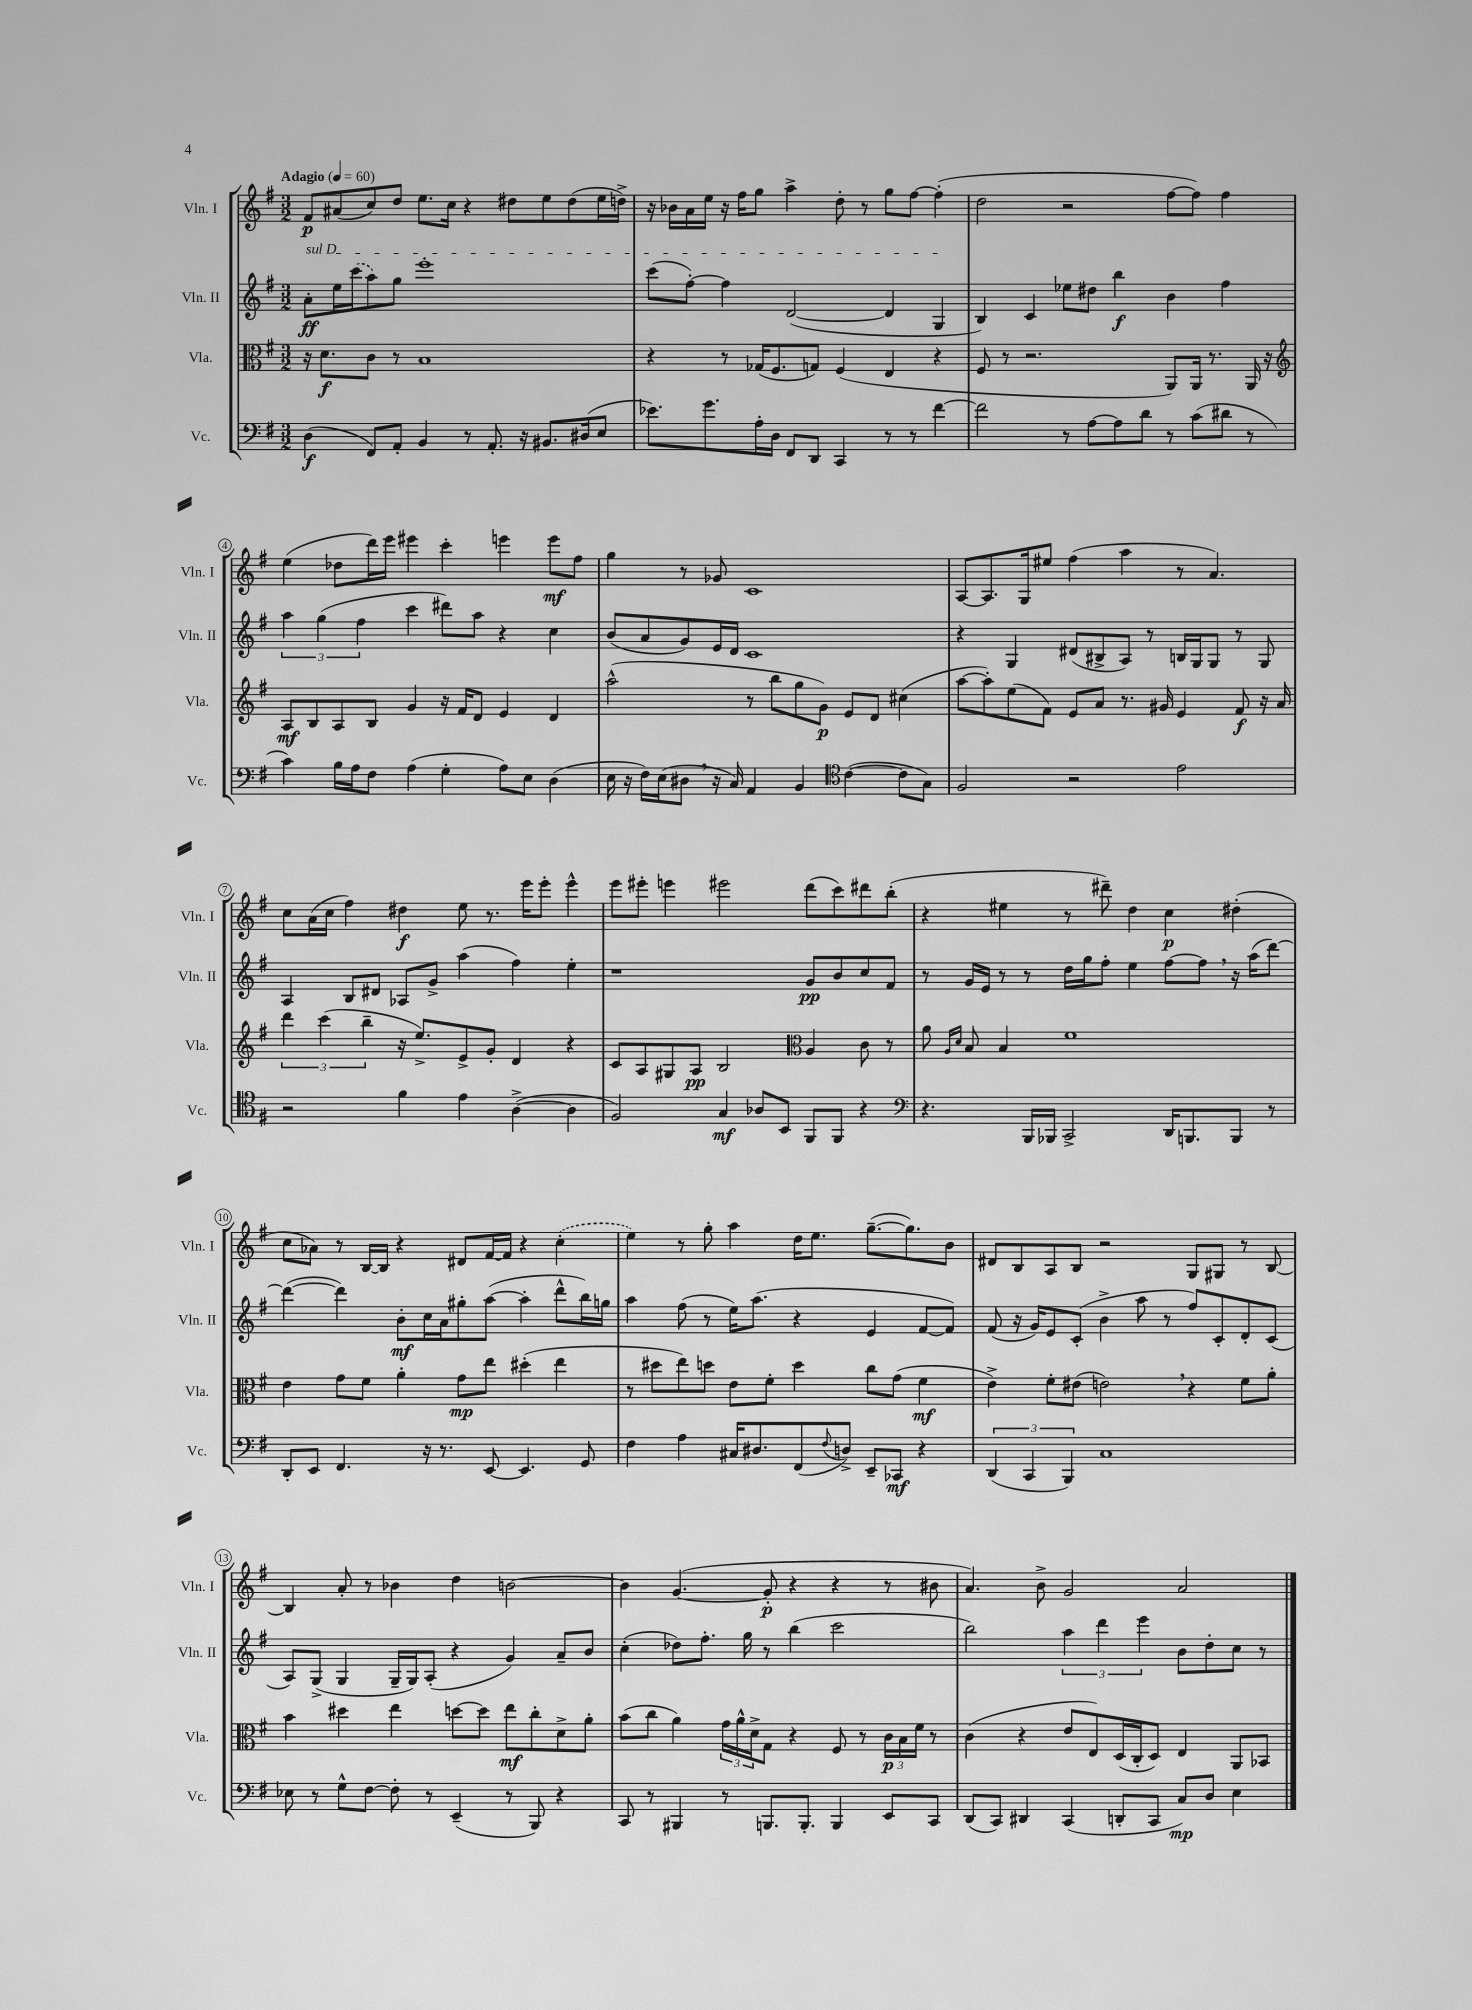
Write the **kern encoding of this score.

**kern	**kern	**kern	**kern
*staff4	*staff3	*staff2	*staff1
*clefF4	*clefC3	*clefG2	*clefG2
*k[f#]	*k[f#]	*k[f#]	*k[f#]
*M3/2	*M3/2	*M3/2	*M3/2
*MM60	*MM60	*MM60	*MM60
(4D\	16r	8a'\L	8f#/L
.	8.d\L	.	.
.	.	16ee\L	(8a#/
.	.	(16ccc\J	.
8FF#/L)	8c\J	8aa\)	8cc/)
8AA'/J	8r	8gg\J	8dd/J
4BB/	1B	1eee'	8.ee\L
.	.	.	16cc\Jk
8r	.	.	4r
8.AA'/	.	.	.
.	.	.	8dd#\L
16r	.	.	.
8.BB#/L	.	.	8ee\
.	.	.	(8dd#\
(16D#/k	.	.	.
8E/J	.	.	16ee\L
.	.	.	16dd^\JJ)
=	=	=	=
8.e-\L)	4r	(8ccc\L	16r
.	.	.	16b-\LL
.	.	[8ff#'\J)	16a\
8.g\	.	.	16ee\JJ
.	8r	4ff#\]	16r
.	.	.	16ff#\LK
16A'\L	(16G-/LK	.	8gg\J
16D\JJ	8.F#/	.	.
8FF#/L	.	([2d/	4aa^\
8DD/J	8G/J)	.	.
4CC/	(4F#/	.	8dd'\
.	.	.	8r
8r	4E/	4d/]	8gg\L
8r	.	.	[8ff#\J
[4f#\	4r	4G/	(4ff#'\]
=	=	=	=
2f#\]	8F#/	4B/)	2dd\
.	8r	.	.
.	2.r	4c/	.
8r	.	8ee-\L	2r
[8A\L	.	8dd#\J	.
8A\]	.	4bb\	.
8d\J	.	.	.
8r	8AA/L)	4b\	[8ff#\L
(8c\L	16AA/Jk	.	8ff#\]J)
.	8.r	.	.
8d#\J	.	4ff#\	4ff#\
8r	16AA/	.	.
.	16r	.	.
=	=	=	=
*	*clefG2	*	*
4c\)	8A/L	6aa\	(4ee\
.	8B/	.	.
.	.	(6gg\	.
16B\LL	8A/	.	8dd-\L
16A\J	.	.	.
.	.	6ff#\	.
8F#\J	8B/J	.	16ddd\L)
.	.	.	16eee\JJ
(4A\	4g/	4ccc\	4eee#\
4G'\	16r	8ddd#\L)	4ccc'\
.	16f#/LK	.	.
.	8d/J	8aa\J	.
8A\L)	4e/	4r	4eee\
8E\J	.	.	.
(4D\	4d/	4cc\	8eee\L
.	.	.	8ff#\J
=	=	=	=
16E\	(2aa^^\	(8b/L	4gg\
16r	.	.	.
16F#\LL)	.	8a/	.
(16E\J	.	.	.
8D#\J	.	8g/)	8r
16r	.	16e/L	8g-/
16C/)	.	16d/JJ	.
4AA/	8r	1c	1c
.	8bb\L	.	.
4BB/	8gg\	.	.
.	8g\J)	.	.
*clefC4	*	*	*
([4c\	8e/L	.	.
.	8d/J	.	.
8c\]L	(4cc#\	.	.
8G\J)	.	.	.
=	=	=	=
2F#/	[8aa\L	4r	[8A/L
.	8aa'\])	.	8.A/]
.	(8ee\	4G/	.
.	.	.	16G/k
.	8f#\J)	.	8ee#/J
2r	8e/L	(8d#/L	(4ff#\
.	8a/J	8B#^/	.
.	8.r	8A/J)	4aa\
.	.	8r	.
.	16g#/	.	.
2e\	4e/	16B/LL	8r
.	.	16G/J	.
.	.	8G/J	4.a/)
.	8f#/	8r	.
.	16r	8G/	.
.	16a/	.	.
=	=	=	=
2r	6ddd\	4A/	8cc\L
.	.	.	(16a\L
.	(6ccc\	.	.
.	.	.	16cc\JJ
.	.	8B/L	4ff#\)
.	6bb~\	.	.
.	.	8d#/J	.
4f#\	16r	8A-/L	4dd#\
.	8.ee^/L)	.	.
.	.	8g^/J	.
4e\	8e^/	(4aa\	8ee\
.	8g'/J	.	8.r
([4A^\	4d/	4ff#\)	.
.	.	.	16eee\LK
.	.	.	8eee'\J
4A\]	4r	4ee'\	4eee^^\
=	=	=	=
2F#/)	8c/L	1r	8eee\L
.	8A/	.	8eee#'\J
.	8G#/	.	4eee\
.	8A/J	.	.
4G/	2B/	.	2eee#\
8A-/L	.	.	.
8BB/J	.	.	.
*	*clefC3	*	*
8FF#/L	4A/	8g/L	(8ddd\L
8FF#/J	.	8b/	8ccc\)
4r	8c\	8cc/	8ddd#\
.	8r	8f#/J	(8bb'\J
=	=	=	=
*clefF4	*	*	*
4.r	8a\	8r	4r
.	16qqA/LL	.	.
.	16qqd/JJ	.	.
.	8B/	16g/LL	.
.	.	16e/JJ	.
.	4B/	8r	4ee#\
16BBB/LL	.	8r	.
16BBB-/JJ	.	.	.
2CC^/	1f#	16dd\LL	8r
.	.	16gg\J	.
.	.	8ff#'\J	8ddd#~\)
.	.	4ee\	4dd\
16DD/LK	.	[8ff#\L	4cc\
8.BBB/	.	.	.
.	.	8ff#\]J	.
8BBB/J	.	16r	(4dd#'\
.	.	(16aa\LK	.
8r	.	[8ddd\J)	.
=	=	=	=
8DD'/L	4e\	(4ddd\_	8cc\L
8EE/J	.	.	8a-\J)
4.FF#/	8g\L	4ddd\])	8r
.	8f#\J	.	[16B/LL
.	.	.	16B/]JJ
.	4a'\	8b'\L	4r
16r	.	16cc\L	.
8.r	.	16a\J	.
.	8g\L	8gg#'\	8d#/L
[8EE/	8ee\J	([8aa\J	[16f#/L
.	.	.	16f#/]JJ
4.EE/]	(4dd#'\	4aa'\]	4r
.	4ee\	8ddd^^\L	(4cc'\
8GG/	.	16bb\L)	.
.	.	16gg\JJ	.
=	=	=	=
4F#\	8r	4aa\	4ee\)
.	8dd#\L	.	.
4A\	8ee\)	(8ff#\	8r
.	8dd\J	8r	8gg'\
16C#/LK	8e\L	16ee\LK)	4aa\
8.D#/	.	(8.aa\J	.
.	8f#'\J	.	.
(8FF#/	4dd\	4r	16dd\LK
.	.	.	8.ee\J
8qqF#/	.	.	.
8D^/J)	.	.	.
8EE~/L	8cc\L	4e/	([8.gg~\L
8CC-/J	(8g\J	.	.
.	.	.	8.gg\])
4r	4f#\	[8f#/L	.
.	.	8f#/]J)	8b\J
=	=	=	=
(6DD/	4e^\)	(8f#/	8d#/L
.	.	16r	8B/
6CC/	.	.	.
.	.	16g/LK)	.
.	8f#'\L	8e/	8A/
6BBB/)	.	.	.
.	(8e#\J	(8c'/J	8B/J
1C	2e\)	4b^\	2r
.	.	8aa\	.
.	.	8r	.
.	4r	8ff#/L)	8G/L
.	.	8c'/	8G#/J
.	8f#\L	8d'/	8r
.	8a'\J	(8c/J	[8B/
=	=	=	=
8E-\	4b\	8A/L)	4B/]
8r	.	(8G^/J	.
8G^^\L	4dd#\	4G/	8a'/
[8F#\J	.	.	8r
8F#'\]	4ee\	16G~/LL	4b-\
.	.	16G/J)	.
8r	.	(8A'/J	.
(4EE~/	[8dd\L	4r	4dd\
.	8dd\]J	.	.
8r	8ee\L	4g/)	[2b\
8BBB/)	8cc'\	.	.
4r	8d^\	8a~/L	.
.	8a'\J	8b/J	.
=	=	=	=
8CC/	(8b\L	(4cc'\	4b\]
8r	8cc\J	.	.
4BBB#/	4a\)	8dd-\L)	([4.g/
.	.	8.ff#'\J	.
8r	24g\LL	.	.
.	24a^^\	.	.
.	.	16gg\	.
.	24d^\J	.	.
8.BBB/L	8G\J	8r	8g'/]
.	4r	(4bb\	4r
8.BBB'/J	.	.	.
4BBB/	8F#/	2ccc\	4r
.	8r	.	.
8EE/L	24c\LL	.	8r
.	24B\	.	.
.	24f#\JJ	.	.
8CC/J	8r	.	8b#\
=	=	=	=
(8DD/L	(4c\	2bb\)	4.a/)
8CC/J)	.	.	.
4DD#/	4r	.	.
.	.	.	8b^\
(4CC/	8e/L	6aa\	2g/
.	8E/)	.	.
.	.	6ddd\	.
8DD'/L	(16D/L	.	.
.	16C'/J	.	.
.	.	6eee\	.
8CC/J	8D/J)	.	.
8C/L)	4E/	8b\L	2a/
8D/J	.	8dd'\	.
4E\	8AA/L	8cc\J	.
.	8BB-/J	8r	.
==	==	==	==
*-	*-	*-	*-
